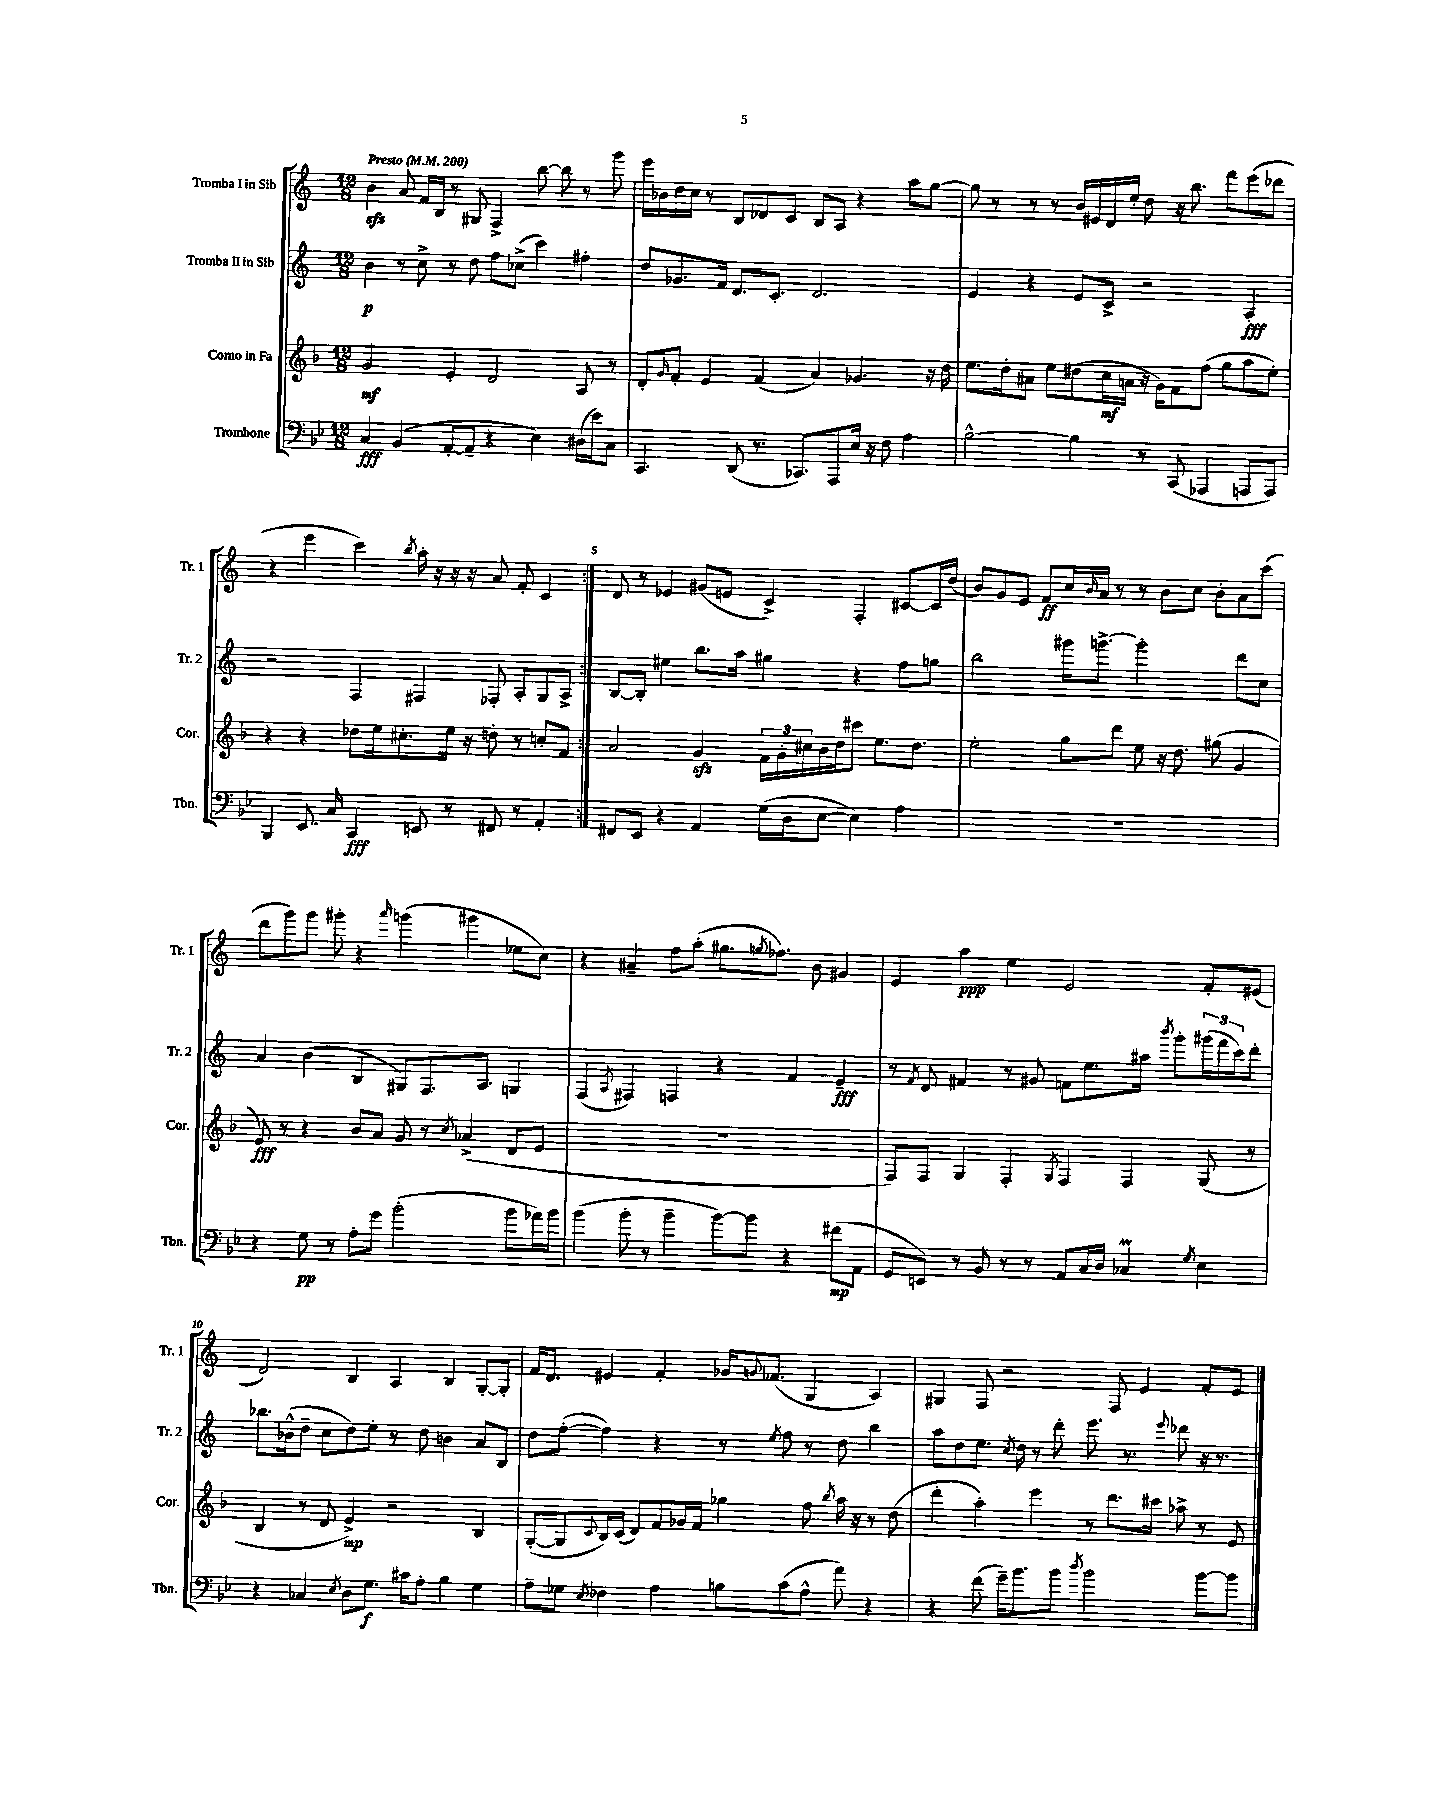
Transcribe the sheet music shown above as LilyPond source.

<<
\new StaffGroup <<
\new Staff = "s0" \with { instrumentName = "Tromba I in Sib" shortInstrumentName = "Tr. 1" } {
    \clef treble \key c \major \numericTimeSignature \time 12/8 \tempo "Presto" 4 = 200
    \repeat volta 2 { b'4\sfz a'8 f'16 b16 r8 gis8 f4-> b''8~ b''8 r8 g'''8 |
    e'''16 bes'16 d''16 c''16 r8 b8 des'8 c'8 b8 a8 r4 a''8 g''8~ |
    g''8 r8 r8 r8 b'16 eis'16 d'16 e''16-. d''8 r16 b''8. f'''8 e'''8( des'''8 |
    r4 e'''4 c'''4) \acciaccatura { b''8 } a''16-. r16 r16 r16 a'8 f'8-. c'4 | }
    d'8 r8 ees'4 gis'8( e'8 c'4->) f4-. cis'8~ cis'16 d''16( |
    b'8) g'8 e'8 f'8\ff c''16 \grace { b'16 } a'16 r8 r8 b'8 c''8 b'8-. a'8 c'''8( |
    d'''8 g'''8) g'''8 gis'''8-. r4 \grace { a'''16 } g'''4( gis'''4 ees''8 c''8) |
    r4 ais'4-- f''8 a''8-.( gis''8. \acciaccatura { g''8 } fes''8.) b'8 gis'4 |
    e'4 a''4\ppp e''4 e'2 f'8-. eis'8( |
    d'2) b4 a4 b4 g8~-. g8-. |
    f'16 d'8. eis'4 f'4-. ges'16 \appoggiatura { g'8 } fes'8.( g4 a4) |
    gis4 f8 r2 f8 e'4 f'8-. e'8 \bar "|." |
}
\new Staff = "s1" \with { instrumentName = "Tromba II in Sib" shortInstrumentName = "Tr. 2" } {
    \clef treble \key c \major \numericTimeSignature \time 12/8
    \repeat volta 2 { b'4\p r8 c''8-> r8 d''8 f''8 ces''8->( c'''4) fis''4-. |
    d''8 ges'8. f'16 d'8. c'8.-. d'2. |
    e'4 r4 e'8 c'8-> r2 a4-.\fff |
    r2 f4 fis4 fes8-. a8-. g8 a8-> | }
    b8~ b8-. eis''4 b''8. a''16 gis''4 r4 f''8 g''8 |
    b''2 gis'''16 g'''8.~-> g'''2-. d'''8 c''8 |
    a'4 b'4( b4 gis8) f8. a8. g4 |
    f4( \acciaccatura { a8 } fis4) f4 r4 f'4 e'4--\fff |
    r8 \acciaccatura { f'8 } d'8 fis'4 r8 gis'8 f'8 e''8. ais''16 \acciaccatura { b'''8 } g'''8-. \tuplet 3/2 { gis'''16( f'''16 c'''16) } d'''8-. |
    bes''8. bes'16-^( d''8-- c''8 d''8) e''8-. r8 d''8 b'4 a'8 b8 |
    d''8 f''8~-.( f''4) r4 r8 \acciaccatura { e''8 } f''8 r8 d''8 b''4 |
    a''8 d''8 e''8. \acciaccatura { c''8 } d''16 r8 d'''8-. e'''8. r8. \appoggiatura { e'''8 } des'''8 r16 r8. \bar "|." |
}
\new Staff = "s2" \with { instrumentName = "Corno in Fa" shortInstrumentName = "Cor." } {
    \clef treble \key f \major \numericTimeSignature \time 12/8
    \repeat volta 2 { g'2\mf e'4-. d'2 a8 r8 |
    d'8-. \grace { g'16 } f'8-. e'4 f'4( a'4) ges'4. r16 d''16 |
    e''8. d''16-. ais'8 e''8 dis''8( c''16\mf a'16 r16 g'16) f'8 f''8( g''8 a''8 e''8-.) |
    r4 r4 des''8 e''16 cis''8.-. e''16 r16 d''8-. r8 c''8-. f'8 | }
    a'2 g'4\sfz \tuplet 3/2 { f'16 g'16-. cis''16 } bes'16 d''16 cis'''8 e''8. d''8. |
    e''2-. g''8 d'''8 e''8 r16 d''8. gis''8( g'4 |
    e'8\fff) r8 r4 bes'8 a'8 g'8 r8 \acciaccatura { c''8 } aes'4->( d'8 e'8 |
    R1. |
    f8) f8 g4 f4-. \acciaccatura { g8 } f4 f4 g8( r8 |
    bes4 r8 d'8 e'4->\mp) r2 bes4 |
    g8~-.( g8 \appoggiatura { c'8 } bes16) c'16( d'8) f'8 ges'16 f'16 ges''4 f''8 \acciaccatura { bes''8 } a''16 r16 r8 d''8( |
    d'''4-. a''4-.) e'''4 r8 d'''8. cis'''16 aes''8-> r8 e'8 \bar "|." |
}
\new Staff = "s3" \with { instrumentName = "Trombone" shortInstrumentName = "Tbn." } {
    \clef bass \key bes \major \numericTimeSignature \time 12/8
    \repeat volta 2 { c4\fff bes,4( a,8~-. a,8-- r4 ees4) dis16( ees'16) c8 |
    c,4. d,8( r8. ces,8.) a,,8 ees16 r16 f8 a4 |
    bes2~-^ bes4 r8 c,8( aes,,4 a,,8 a,,8) |
    bes,,4 ees,8. c16 c,4\fff e,8 r8 fis,8 r8 a,4-. | }
    fis,8 ees,8 r4 a,4 g16( d16 ees8~ ees4) a4 |
    R1. |
    r4 g8\pp r8 a8-. g'8 bes'2-.( bes'8 aes'16) bes'16 |
    bes'4( bes'8-. r8 bes'4-- bes'8~) bes'8 r4 fis'8\mp( a,8 |
    g,8 e,8) r8 bes,8 r8 r8 a,8 c16 d16 ces4\prall \acciaccatura { g8 } ees4 |
    r4 ces4 \acciaccatura { ees8 } d8 g8.\f cis'16 a8-. bes4 g4 |
    a8-- ges8 \acciaccatura { ees8 } fes4 a4 b8 c'8( a8-^ a'8) r4 |
    r4 f'8( g'16--) bes'8. bes'8 \acciaccatura { d''8 } bes'2 bes'8~ bes'8 \bar "|." |
}
>>
>>
\layout { \context { \Score \override BarNumber.break-visibility = ##(#f #t #t) barNumberVisibility = #(every-nth-bar-number-visible 5) } }
